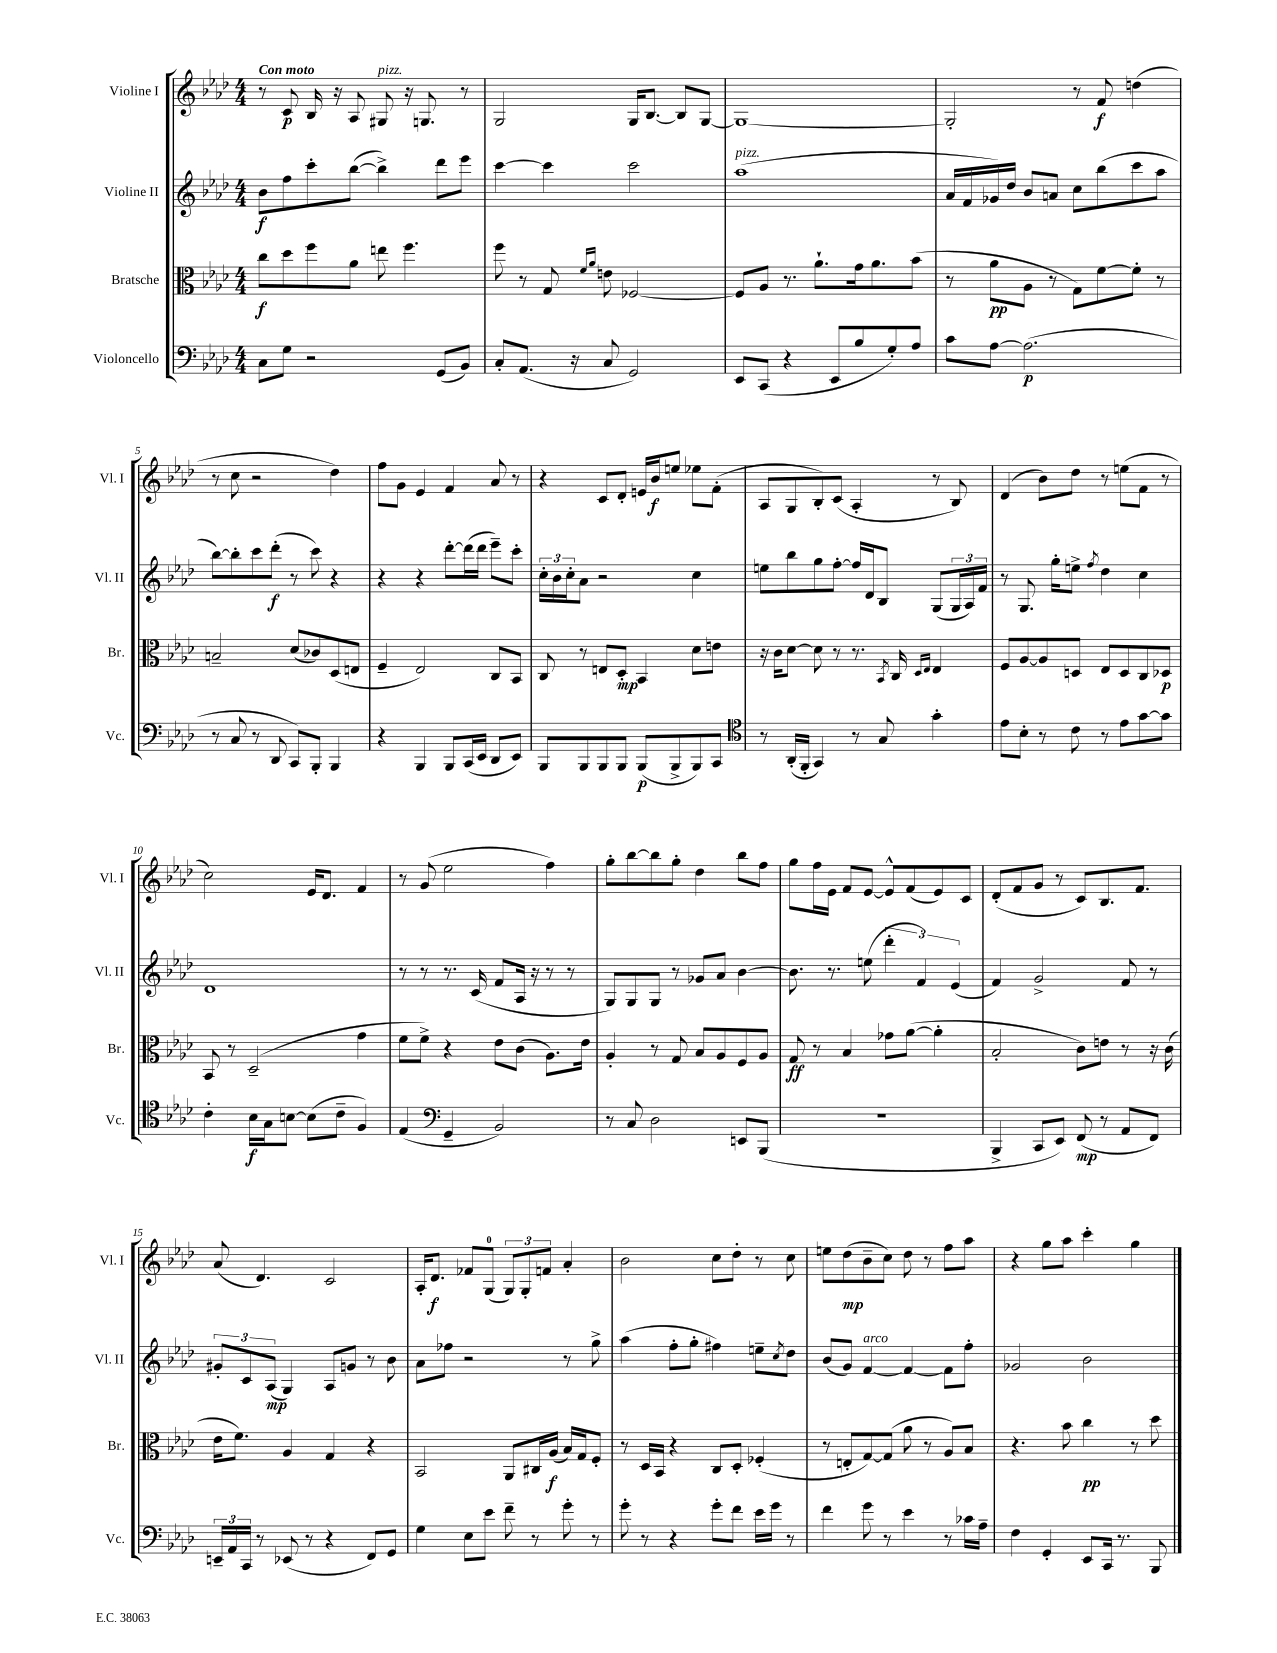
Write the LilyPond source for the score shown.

<<
\new StaffGroup <<
\new Staff = "s0" \with { instrumentName = "Violine I" shortInstrumentName = "Vl. I" } {
    \clef treble \key aes \major \numericTimeSignature \time 4/4 \tempo "Con moto"
    r8 c'8\p bes16 r16 aes8 gis8^\markup { \italic "pizz." } r16 g8. r8 |
    g2 g16 bes8.~ bes8 g8~ |
    g1~ |
    g2-. r8 f'8\f d''4( |
    r8 c''8 r2 des''4) |
    f''8 g'8 ees'4 f'4 aes'8 r8 |
    r4 c'8 des'8-. e'16 bes'16\f e''8 ees''8 f'8-.( |
    aes8 g8 bes8-.) c'8( aes4-. r8 bes8) |
    des'4( bes'8) des''8 r8 e''8( f'8 r8 |
    c''2) ees'16 des'8. f'4 |
    r8 g'8( ees''2 f''4) |
    g''8-. bes''8~ bes''8 g''8-. des''4 bes''8 f''8 |
    g''8 f''16 ees'16 f'8 ees'8~ ees'8-^ f'8( ees'8) c'8 |
    des'8-.( f'8 g'8 r8 c'8) bes8. f'8. |
    aes'8( des'4.) c'2 |
    aes16-. des'8.\f fes'8 g8-0( \tuplet 3/2 { g8) g8-. f'8 } aes'4-. |
    bes'2 c''8 des''8-. r8 c''8 |
    e''8 des''8\mp( bes'8-- c''8) des''8 r8 f''8 aes''8 |
    r4 g''8 aes''8 c'''4-. g''4 \bar "|." |
}
\new Staff = "s1" \with { instrumentName = "Violine II" shortInstrumentName = "Vl. II" } {
    \clef treble \key aes \major \numericTimeSignature \time 4/4
    bes'8\f f''8 c'''8-. bes''8~( bes''4->) des'''8 ees'''8 |
    c'''4~ c'''4 c'''2 |
    aes''1^\markup { \italic "pizz." }( |
    aes'16 f'16 ges'16) des''16 bes'8 a'8 c''8 bes''8( c'''8 aes''8 |
    bes''8~) bes''8-. c'''8 des'''8-.\f( r8 c'''8) r4 |
    r4 r4 des'''8~-. des'''16( des'''16 ees'''8--) c'''8-. |
    \tuplet 3/2 { c''16-. bes'16 c''16-. } aes'8 r2 c''4 |
    e''8 bes''8 g''8 f''8~-. f''16 des'16 bes8 g8( \tuplet 3/2 { g16 aes16) f'16 } |
    r8 g8. g''16-. e''8-> \acciaccatura { f''8 } des''4 c''4 |
    des'1 |
    r8 r8 r8. c'16( f'8 aes16 r16 r8 r8 |
    g8) g8 g8 r8 ges'8 aes'8 bes'4~ |
    bes'8. r8. e''8( \tuplet 3/2 { des'''4-. f'4) ees'4( } |
    f'4) g'2-> f'8 r8 |
    \tuplet 3/2 { gis'8-. c'8 aes8\mp( } g4) aes8 g'8 r8 bes'8 |
    aes'8 fes''8 r2 r8 g''8-> |
    aes''4( f''8-. g''8-. fis''4) e''8-- \acciaccatura { c''8 } des''8 |
    bes'8( g'8) f'4~^\markup { \italic "arco" } f'4~ f'8 f''8-. |
    ges'2 bes'2 \bar "|." |
}
\new Staff = "s2" \with { instrumentName = "Bratsche" shortInstrumentName = "Br." } {
    \clef alto \key aes \major \numericTimeSignature \time 4/4
    c''8\f des''8 f''8 aes'8 e''8 f''4. |
    f''8 r8 g8 \grace { f'16 aes'16 } e'8 fes2~ |
    fes8 aes8 r8. aes'8.-! g'16 aes'8. bes'8( |
    r8 aes'8\pp aes8 r8 g8) f'8~ f'8-. r8 |
    b2-- des'8( ces'8) des8( e8 |
    f4-- ees2) c8 bes,8 |
    c8 r8 e8 des8-.\mp bes,4 des'8 e'8 |
    r16 c'16 des'8~ des'8 r8 r8. \acciaccatura { bes,8 } c16 \grace { des16 ees16 } ees4 |
    f8 aes8~ aes8 d8 ees8 d8 c8 des8\p |
    bes,8 r8 des2--( g'4 |
    f'8 f'8->) r4 ees'8 c'8( aes8.) ees'16 |
    aes4-. r8 g8 bes8 aes8 f8 aes8 |
    g8\ff r8 bes4 ges'8 aes'8~( aes'4-. |
    bes2-. c'8) e'8 r8 r16 c'16( |
    ees'16 f'8.) aes4 g4 r4 |
    bes,2 aes,8 cis16 aes16\f( bes16) g16 f8-. |
    r8 des16 bes,16 r4 c8 des8-. fes4-.( |
    r8 e8-. g8~) g8( aes'8 r8 aes8) bes8 |
    r4. bes'8 c''4\pp r8 des''8 \bar "|." |
}
\new Staff = "s3" \with { instrumentName = "Violoncello" shortInstrumentName = "Vc." } {
    \clef bass \key aes \major \numericTimeSignature \time 4/4
    c8 g8 r2 g,8( bes,8) |
    c8-. aes,8.( r16 c8 g,2) |
    ees,8 c,8( r4 ees,8 bes8 g8-.) aes8 |
    c'8 aes8~ aes2.\p( |
    r8 c8 r8 des,8 c,8) bes,,8-. bes,,4 |
    r4 bes,,4 bes,,8 c,16( ees,16 des,8 ees,8) |
    bes,,8 bes,,8 bes,,8 bes,,8 bes,,8\p( bes,,8-> bes,,8) c,8 |
    \clef tenor r8 aes,16-.( f,16-. g,4) r8 g8 g'4-. |
    ees'8 bes8-. r8 c'8 r8 ees'8 g'8~ g'8 |
    c'4-. bes16\f g16 b8~ b8( c'8-- f4) |
    ees4( \clef bass g,4-- bes,2) |
    r8 c8 des2 e,8 bes,,8( |
    R1 |
    bes,,4-> c,8 ees,8) f,8\mp( r8 aes,8 f,8) |
    \tuplet 3/2 { e,16-- aes,16 c,16 } r8 ees,8( r8 r4 f,8) g,8 |
    g4 ees8 ees'8 f'8-- r8 g'8-. r8 |
    g'8-. r8 r4 g'8-. f'8 ees'16 g'16 r8 |
    f'4 g'8 r8 ees'4 r8 ces'16 aes16-- |
    f4 g,4-. ees,8 c,16 r8. bes,,8 \bar "|." |
}
>>
>>
